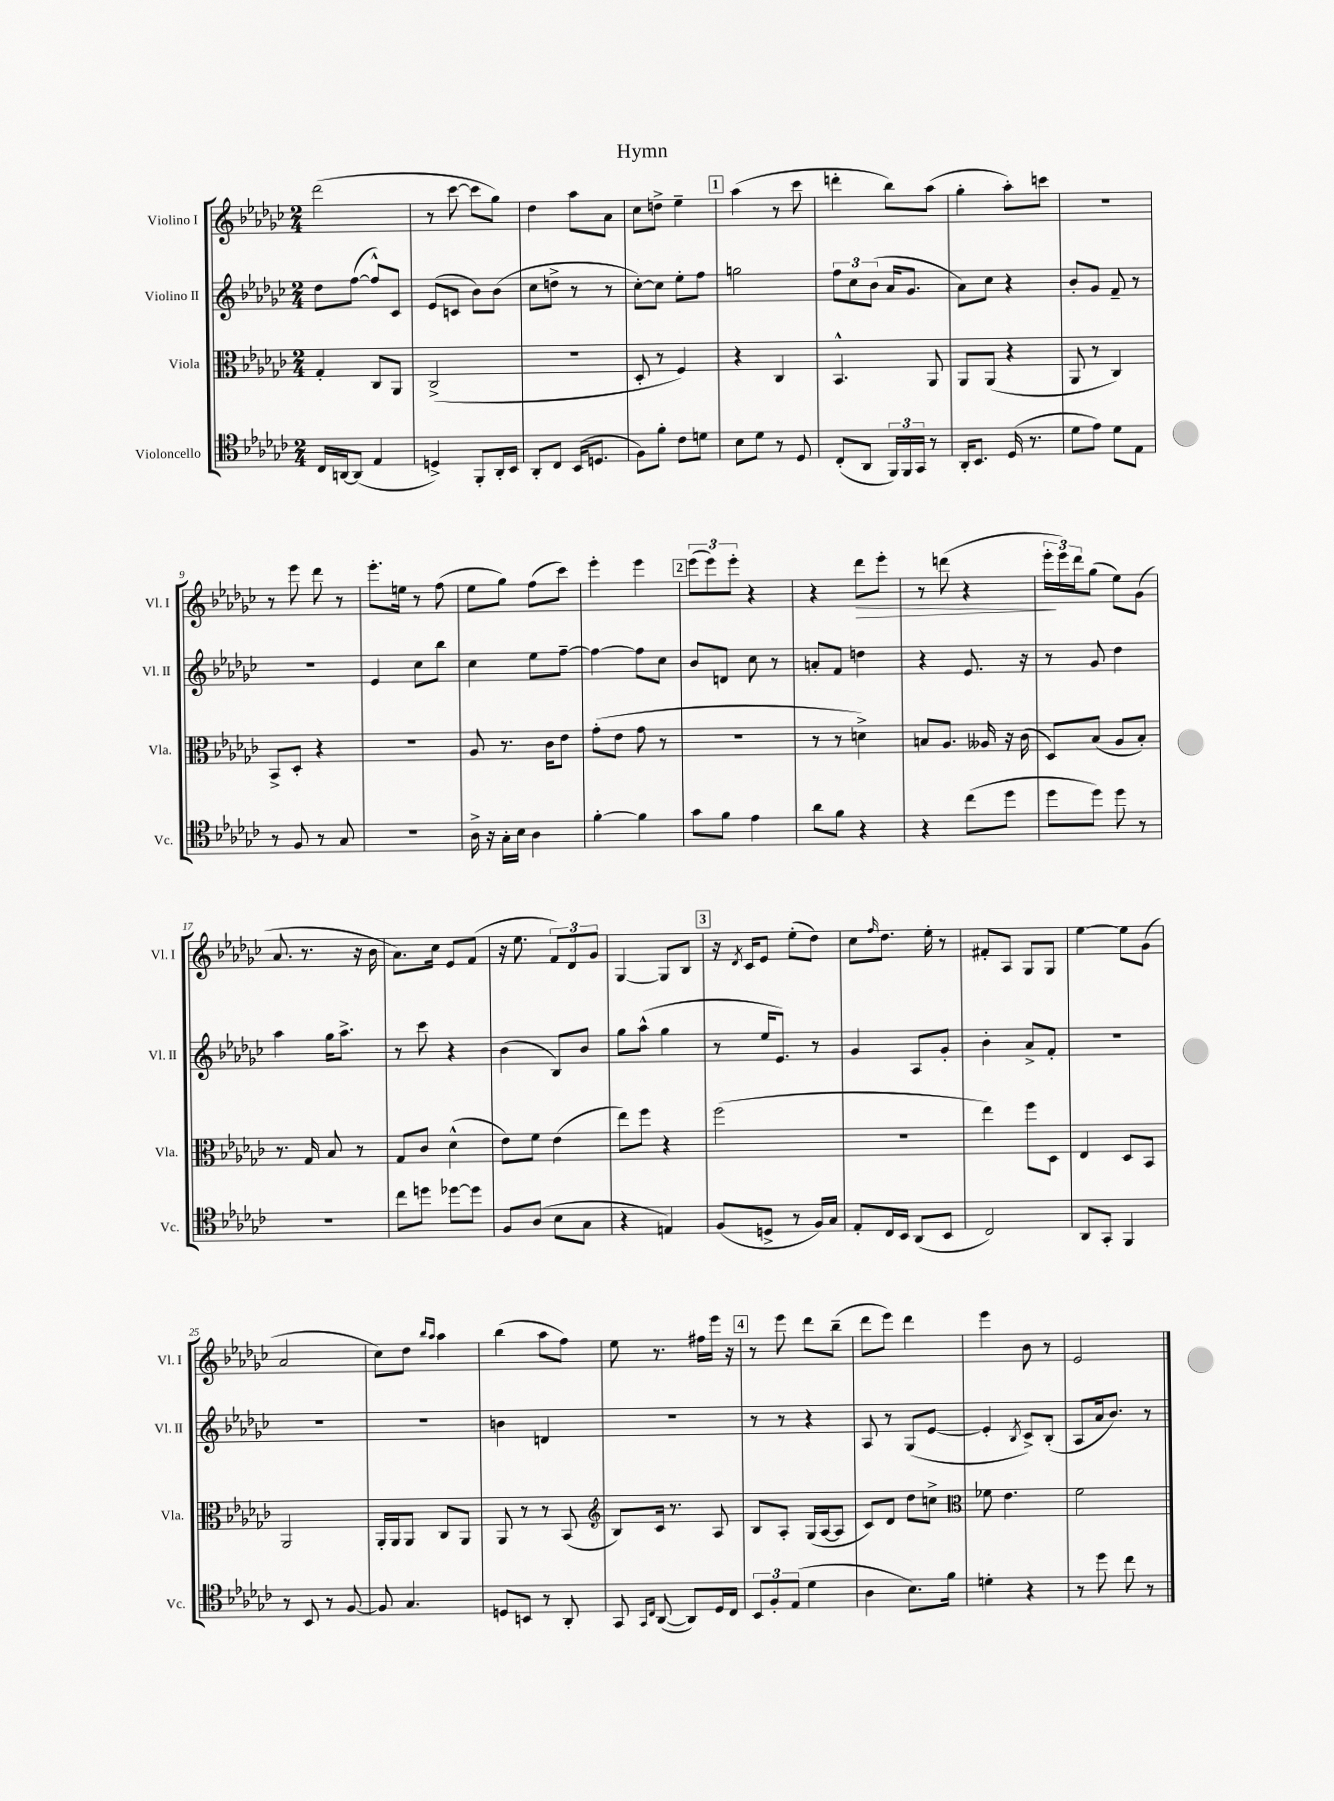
\header { title = "Hymn" }
<<
\new StaffGroup <<
\new Staff = "s0" \with { instrumentName = "Violino I" shortInstrumentName = "Vl. I" } {
    \clef treble \key ges \major \numericTimeSignature \time 2/4
    des'''2( |
    r8 ces'''8~ ces'''8 ges''8) |
    des''4 aes''8 aes'8 |
    ces''8 d''8-> ees''4-- |
    \mark \markup { \box "1" } aes''4( r8 ces'''8 |
    d'''4-. bes''8) aes''8( |
    ges''4-. aes''8-.) c'''8 |
    R2 |
    r8 ees'''8 des'''8 r8 |
    ees'''8.-. e''16 r8 f''8( |
    ees''8 ges''8) f''8( ces'''8) |
    ees'''4-. ees'''4 |
    \mark \markup { \box "2" } \tuplet 3/2 { ees'''8( ees'''8) ees'''8-. } r4 |
    r4 des'''8\> ees'''8-. |
    r8 d'''8( r4 |
    \tuplet 3/2 { ees'''16-.\! ees'''16) des'''16 } ges''8( ees''8) ges'8( |
    aes'8. r8. r16 bes'16 |
    aes'8.) ces''16 ees'8 f'8( |
    r16 ees''8. \tuplet 3/2 { f'8) des'8 ges'8 } |
    ges4~ ges8 bes8 |
    \mark \markup { \box "3" } r16 \acciaccatura { des'8 } ces'16 ees'8 ees''8-.( des''8) |
    ces''8 \grace { f''16 } des''8. ees''16-. r8 |
    fis'8-. aes8 ges8 ges8 |
    ees''4~ ees''8 ges'8( |
    aes'2 |
    ces''8) des''8 \grace { bes''16 aes''16 } aes''4 |
    bes''4( aes''8 f''8) |
    ees''8 r8. fis''16 ees'''16 r16 |
    \mark \markup { \box "4" } r8 ees'''8 des'''8 bes''8--( |
    des'''8 ees'''8) des'''4 |
    ees'''4 bes'8 r8 |
    ees'2 \bar "|." |
}
\new Staff = "s1" \with { instrumentName = "Violino II" shortInstrumentName = "Vl. II" } {
    \clef treble \key ges \major \numericTimeSignature \time 2/4
    des''8 f''8~( f''8-^) ces'8 |
    ees'8( c'8 bes'8) bes'8( |
    ces''8 d''8-> r8 r8 |
    ces''8~-.) ces''8 ees''8-. f''8 |
    \mark \markup { \box "1" } g''2 |
    \tuplet 3/2 { f''8 ces''8 bes'8( } aes'16 ges'8. |
    aes'8) ces''8 r4 |
    bes'8-. ges'8 f'8-- r8 |
    R2 |
    ees'4 ces''8 bes''8 |
    ces''4 ees''8 f''8~-- |
    f''4~ f''8 ces''8 |
    \mark \markup { \box "2" } bes'8 d'8 ces''8 r8 |
    a'8-. f'8 d''4 |
    r4 ees'8. r16 |
    r8 ges'8 des''4 |
    aes''4 ges''16 aes''8.-> |
    r8 ces'''8 r4 |
    bes'4( bes8) bes'8 |
    ges''8 aes''8-^( ges''4 |
    \mark \markup { \box "3" } r8 ees''16 ees'8.) r8 |
    ges'4 aes8 ges'8-. |
    bes'4-. aes'8-> f'8-. |
    R2 |
    R2 |
    R2 |
    b'4 d'4 |
    R2 |
    \mark \markup { \box "4" } r8 r8 r4 |
    aes8 r8 ges8( ees'8~ |
    ees'4-. \acciaccatura { bes8 } ces'8->) bes8-.( |
    aes8 aes'16 bes'8.) r8 \bar "|." |
}
\new Staff = "s2" \with { instrumentName = "Viola" shortInstrumentName = "Vla." } {
    \clef alto \key ges \major \numericTimeSignature \time 2/4
    ges4-. ces8 aes,8 |
    ces2->( |
    R2 |
    des8-. r8 f4) |
    \mark \markup { \box "1" } r4 ces4 |
    bes,4.-^ aes,8 |
    aes,8 aes,8( r4 |
    aes,8 r8 ces4) |
    bes,8-> des8-. r4 |
    R2 |
    aes8 r8. ces'16 ees'8 |
    ges'8-.( ees'8 ges'8 r8 |
    \mark \markup { \box "2" } r2 |
    r8 r8 d'4->) |
    b8 aes8. aeses16 r16 ces'16( |
    des8) bes8( aes8 bes8-.) |
    r8. ges16 bes8 r8 |
    ges8 ces'8 des'4-^( |
    ees'8) f'8 ees'4( |
    ees''8) f''8 r4 |
    \mark \markup { \box "3" } f''2( |
    R2 |
    ees''4) f''8 des8 |
    ees4 des8 bes,8 |
    aes,2 |
    aes,16-. aes,16 aes,8 ces8 aes,8 |
    aes,8 r8 r8 bes,8( |
    \clef treble bes8) ces'16 r8. aes8 |
    \mark \markup { \box "4" } bes8 aes8-. ges16( aes16~ aes8 |
    ces'8) des'8 des''8 c''8-> |
    \clef alto fes'8 ees'4. |
    f'2 \bar "|." |
}
\new Staff = "s3" \with { instrumentName = "Violoncello" shortInstrumentName = "Vc." } {
    \clef tenor \key ges \major \numericTimeSignature \time 2/4
    ces16 a,16~ a,8( ees4 |
    d4->) f,8-. aes,16-. bes,16 |
    aes,8-. ces8 bes,16( d8. |
    f8) f'8-. ces'8 d'8 |
    \mark \markup { \box "1" } bes8 des'8 r8 des8 |
    ces8-.( aes,8 \tuplet 3/2 { f,16) f,16 ges,16 } r8 |
    aes,16-. bes,8. des16( r8. |
    des'8 ees'8) des'8 ees8 |
    r8 f8 r8 ges8 |
    R2 |
    aes16-> r16 ges16-. bes16 aes4 |
    f'4~-. f'4 |
    \mark \markup { \box "2" } ges'8 f'8 ees'4 |
    aes'8 f'8 r4 |
    r4 ces''8( des''8 |
    des''8 des''8) des''8 r8 |
    R2 |
    ces''8 d''8 des''8~ des''8 |
    f8 aes8( bes8 ges8 |
    r4 e4) |
    \mark \markup { \box "3" } f8( d8-> r8 f16) ges16 |
    ees8-. ces16 bes,16 aes,8( bes,8 |
    ces2) |
    aes,8 ges,8-. f,4 |
    r8 bes,8 r8 f8~ |
    f8 ges4. |
    d8 b,8 r8 aes,8-. |
    ges,8 \grace { ges,16 ces16 } aes,8~( aes,8) des16 ces16 |
    \mark \markup { \box "4" } \tuplet 3/2 { bes,8 f8-. ees8( } des'4 |
    aes4 bes8.) f'16 |
    d'4-. r4 |
    r8 des''8 ces''8 r8 \bar "|." |
}
>>
>>
